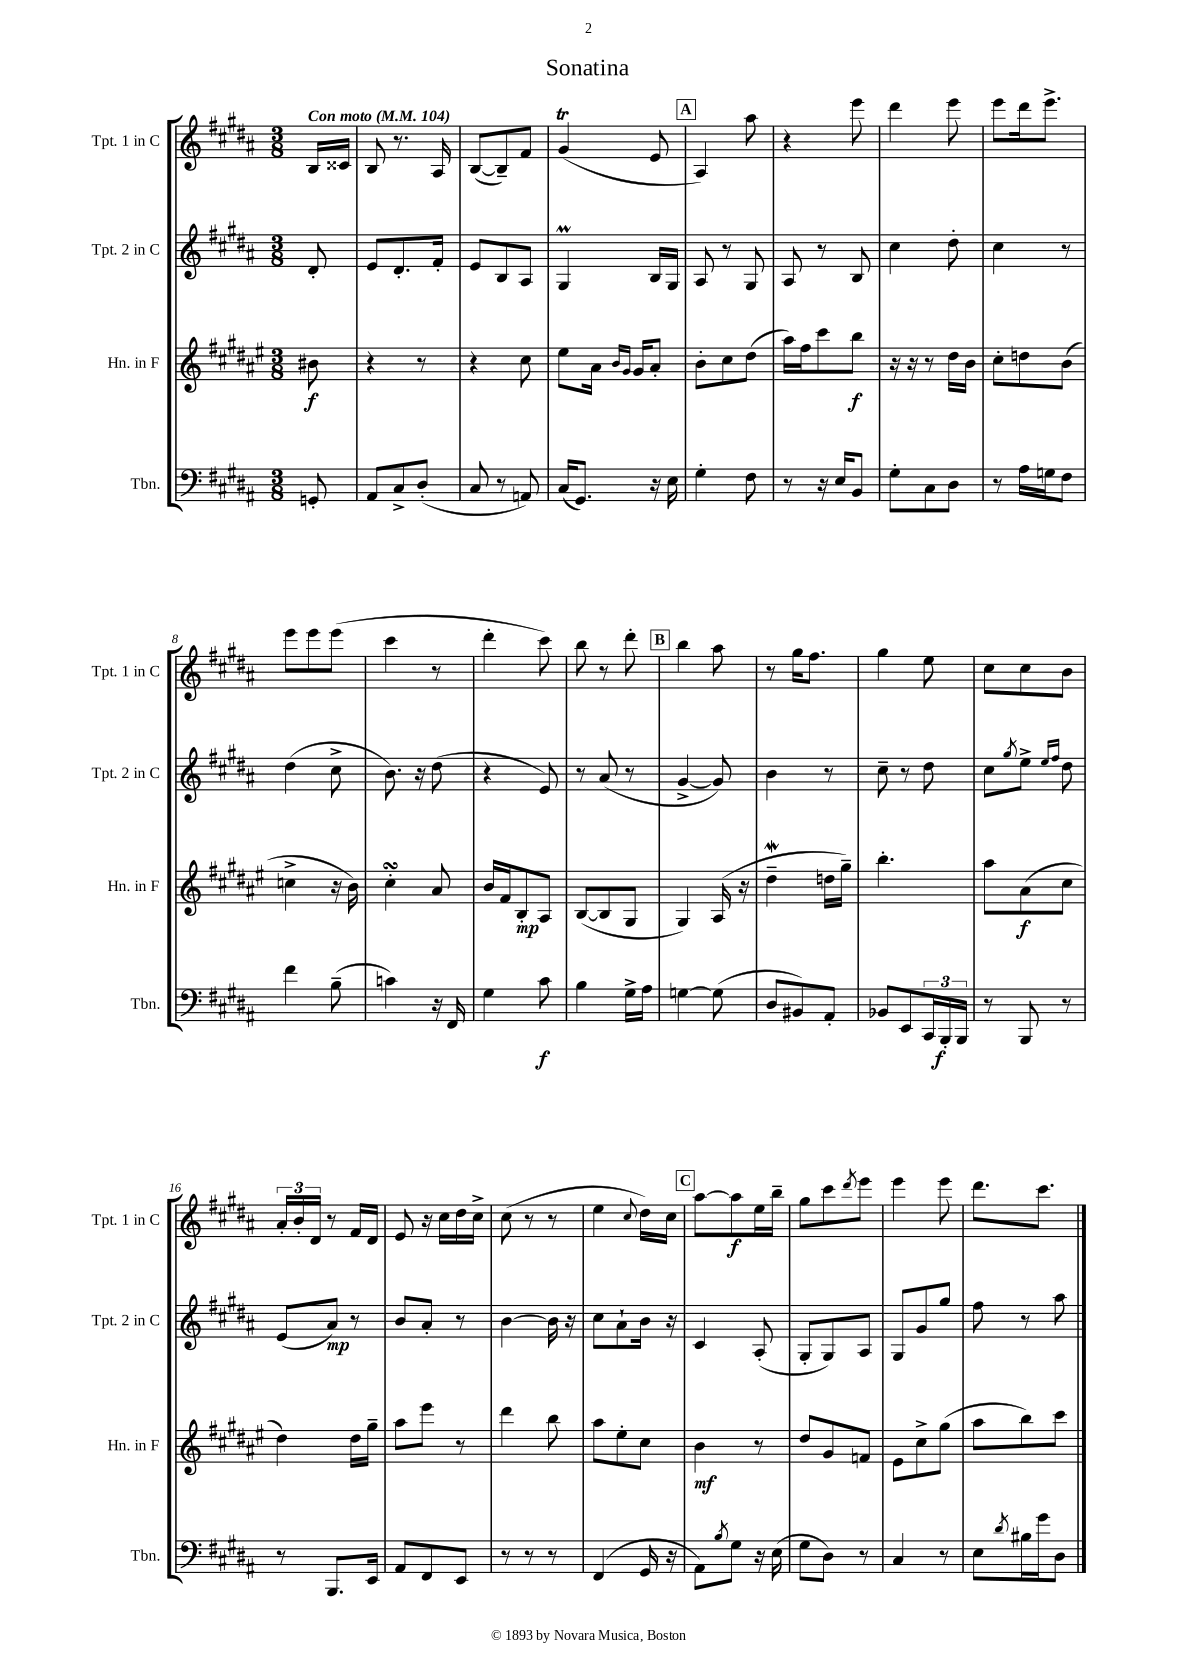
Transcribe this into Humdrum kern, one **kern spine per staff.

**kern	**kern	**kern	**kern
*staff4	*staff3	*staff2	*staff1
*clefF4	*clefG2	*clefG2	*clefG2
*k[f#c#g#d#a#]	*k[f#c#g#d#a#e#]	*k[f#c#g#d#a#]	*k[f#c#g#d#a#]
*M3/8	*M3/8	*M3/8	*M3/8
*MM104	*MM104	*MM104	*MM104
8GG'	8b#	8d#'	16B
.	.	.	16c##
=	=	=	=
8AA#	4r	8e	8B
8C#^	.	8.d#'	8.r
(8D#'	8r	.	.
.	.	16f#'	16A#
=	=	=	=
8C#	4r	8e	([8B
8r	.	8B	8B~])
8AA)	8cc#	8A#	8f#
=	=	=	=
(16C#	8ee#	4G#	(4g#
8.GG#)	.	.	.
.	16a#	.	.
.	16qqb	.	.
.	16qqg#	.	.
.	16g#	.	.
16r	8a#'	16B	8e
16E	.	16G#	.
=	=	=	=
4G#'	8b'	8A#	4A#)
.	8cc#	8r	.
8F#	(8dd#	8G#	8aa#
=	=	=	=
8r	16aa#)	8A#	4r
.	16ff#	.	.
16r	8ccc#	8r	.
16E	.	.	.
8BB	8bb	8B	8eee
=	=	=	=
8G#'	16r	4cc#	4ddd#
.	16r	.	.
8C#	8r	.	.
8D#	16dd#	8dd#'	8eee
.	16b	.	.
=	=	=	=
8r	8cc#'	4cc#	8eee
16A#	8dd	.	16ddd#
16G	.	.	8.eee^
8F#	(8b	8r	.
=	=	=	=
4f#	4cc^	(4dd#	8eee
.	.	.	8eee
(8B~	16r	8cc#^	(8eee
.	16b)	.	.
=	=	=	=
4c)	4cc#'	8.b)	4ccc#
.	.	16r	.
16r	8a#	(8dd#	8r
16FF#	.	.	.
=	=	=	=
4G#	16b	4r	4ddd#'
.	16f#	.	.
.	8B'	.	.
8c#	8A#	8e)	8ccc#)
=	=	=	=
4B	([8B	8r	8bb
.	8B]	(8a#	8r
16G#^	8G#	8r	8ddd#'
16A#	.	.	.
=	=	=	=
[4G	4G#)	[4g#^	4bb
(8G]	(16A#	8g#])	8aa#
.	16r	.	.
=	=	=	=
8D#	4dd#~	4b	8r
8BB#)	.	.	16gg#
.	.	.	8.ff#
8AA#'	16dd	8r	.
.	16gg#~)	.	.
=	=	=	=
8BB-	4.bb'	8cc#~	4gg#
8EE	.	8r	.
24CC#	.	8dd#	8ee
24BBB'	.	.	.
24BBB	.	.	.
=	=	=	=
8r	8aa#	8cc#	8cc#
.	.	8qgg#	.
8BBB	(8a#	8ee^	8cc#
.	.	16qqee	.
.	.	16qqff#	.
8r	8cc#	8dd#	8b
=	=	=	=
8r	4dd#)	(8e	24a#'
.	.	.	24b'
.	.	.	24d#
8.BBB	.	8a#)	8r
.	16dd#	8r	16f#
16EE	16gg#~	.	16d#
=	=	=	=
8AA#	8aa#	8b	8e
8FF#	8eee#	8a#'	16r
.	.	.	16cc#
8EE	8r	8r	16dd#
.	.	.	16cc#^
=	=	=	=
8r	4ddd#	[4b	(8cc#
8r	.	.	8r
8r	8bb	16b]	8r
.	.	16r	.
=	=	=	=
(4FF#	8aa#	8cc#	4ee
.	8ee#'	8a#`	.
.	.	.	8qqcc#
16GG#	8cc#	16b	16dd#)
16r	.	16r	16cc#
=	=	=	=
8AA#)	4b	4c#	[8aa#
8qB	.	.	.
8G#	.	.	8aa#]
16r	8r	(8A#'	16ee
(16E	.	.	16bb~
=	=	=	=
8G#	8dd#	8G#'	8gg#
8D#)	8g#	8G#)	8ccc#
.	.	.	8qddd#
8r	8f	8A#	8eee
=	=	=	=
4C#	8e#	8G#	4eee
.	8cc#^	8g#	.
8r	(8gg#	8gg#	8eee
=	=	=	=
8E	8aa#	8ff#	8.ddd#
8qd#	.	.	.
16B#	8bb)	8r	.
16g#	.	.	8.ccc#
8D#	8ccc#	8aa#	.
==	==	==	==
*-	*-	*-	*-
